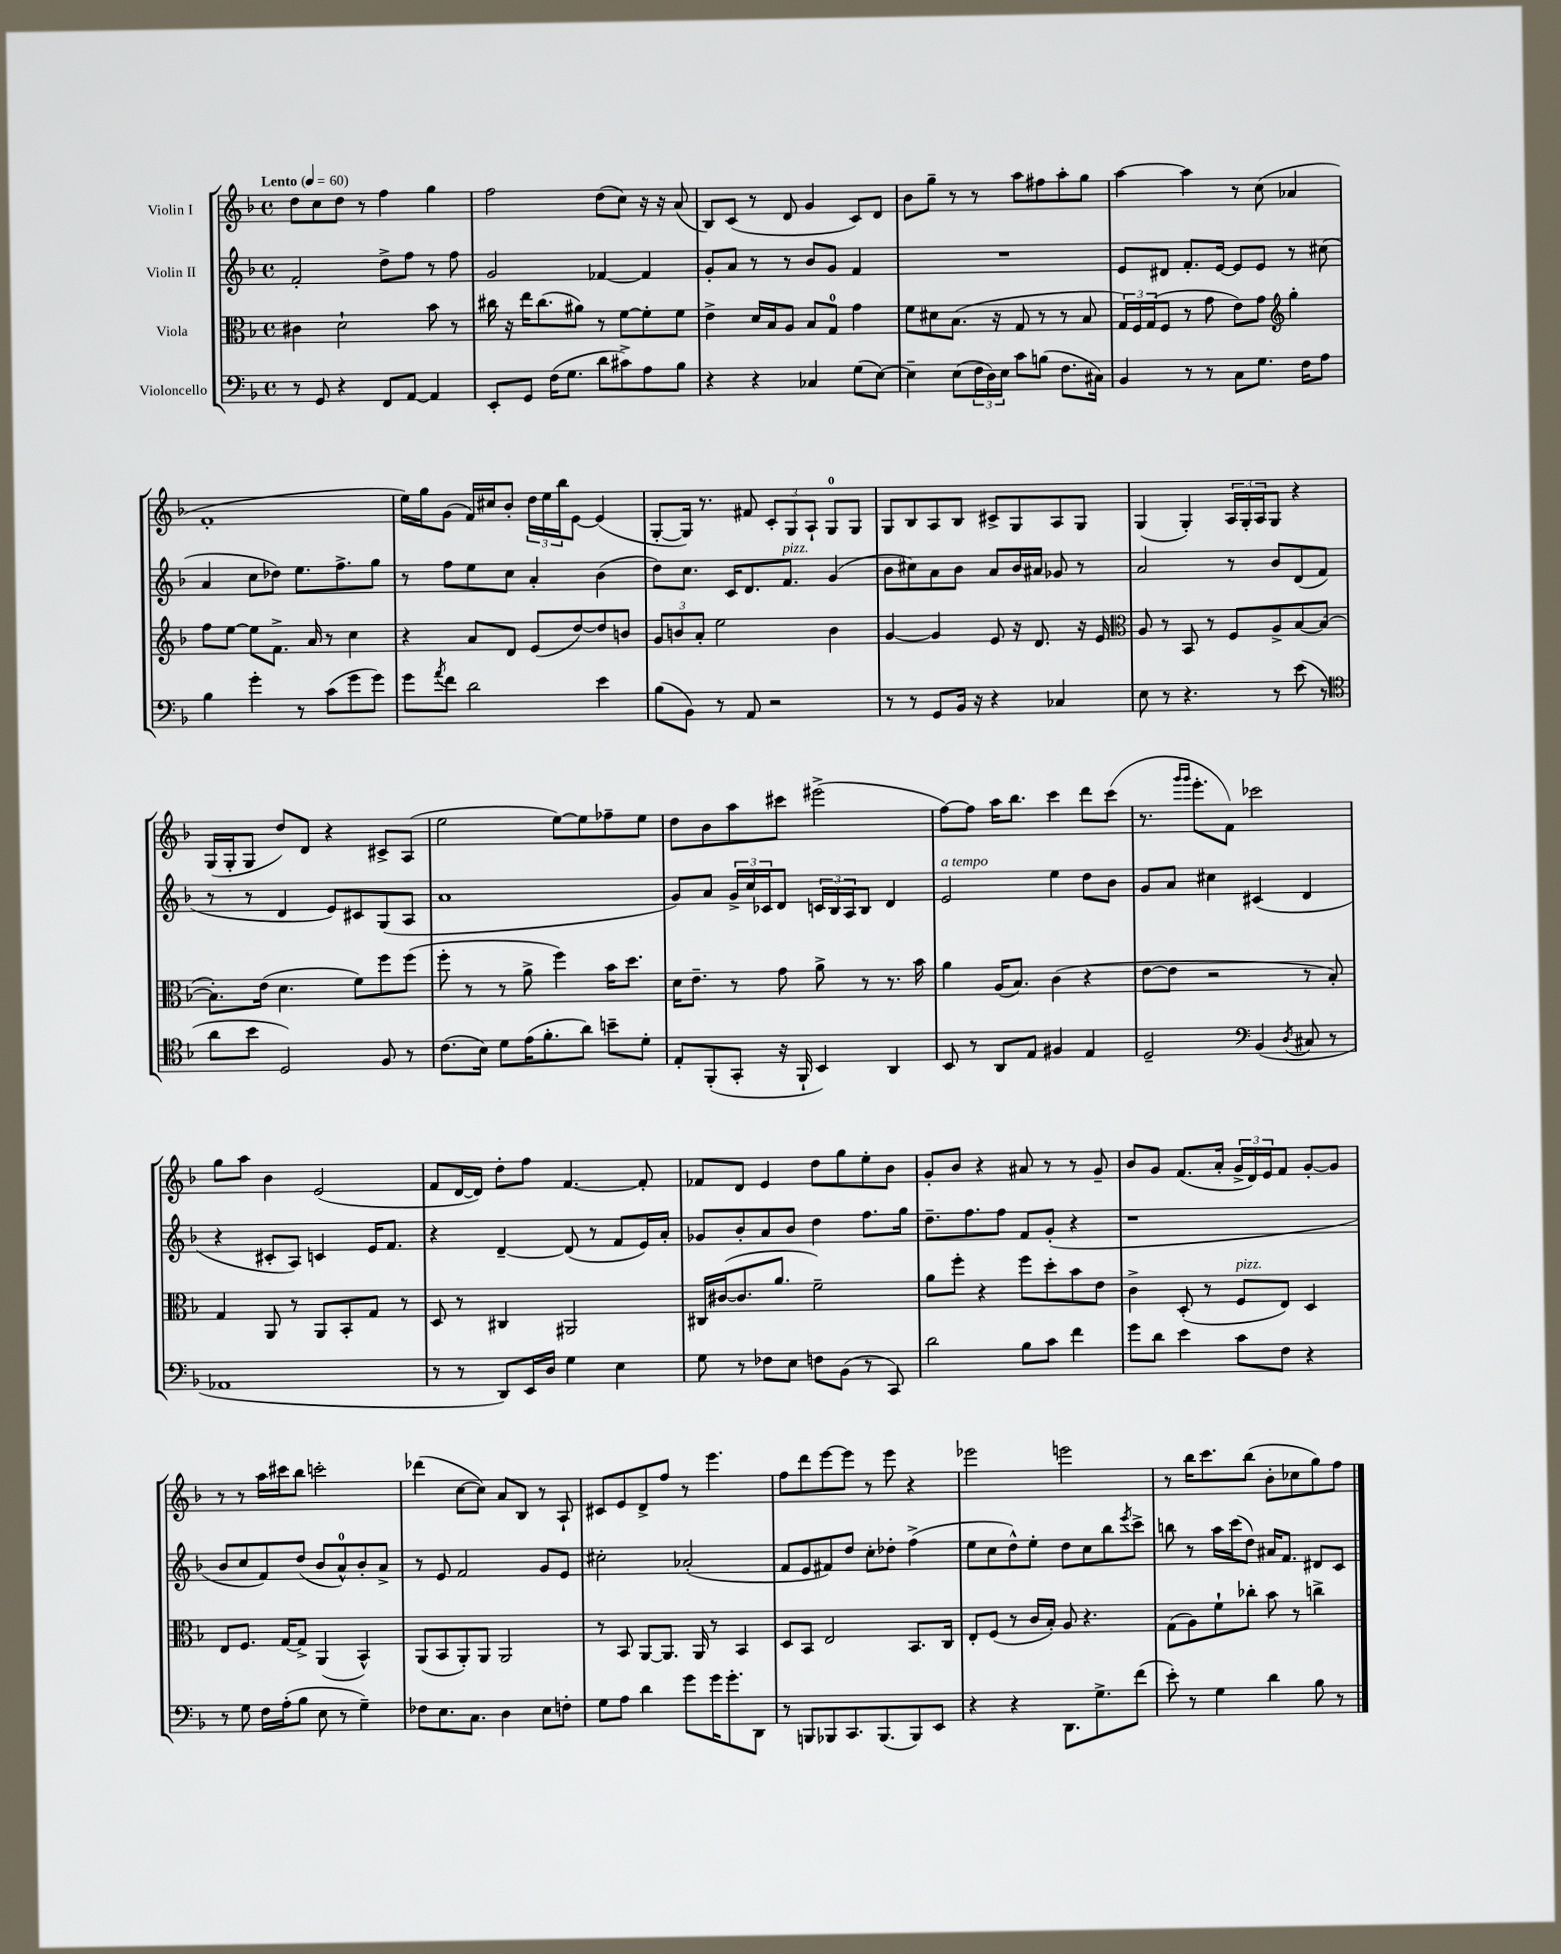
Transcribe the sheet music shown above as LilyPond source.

<<
\new StaffGroup <<
\new Staff = "s0" \with { instrumentName = "Violin I" } {
    \clef treble \key f \major \defaultTimeSignature \time 4/4 \tempo "Lento" 4 = 60
    d''8 c''8 d''8 r8 f''4 g''4 |
    f''2 d''8( c''8) r16 r16 a'8( |
    bes8) c'8( r8 d'8 g'4 c'8) d'8 |
    bes'8 g''8-- r8 r8 a''8 fis''8 a''8-. g''8 |
    a''4~ a''4 r8 c''8( aes'4 |
    f'1-. |
    e''16) g''16 g'8( f'16) cis''16 bes'8-. \tuplet 3/2 { d''16 e''16 bes''16 } e'8~ e'4( |
    g8~-. g16) r8. fis'8 \tuplet 3/2 { c'8-. g8 a8-! } g8-0 g8 |
    g8 bes8 a8 bes8 cis'8-> g8 a8 g8 |
    g4( g4-.) \tuplet 3/2 { a16 g16-. a16 } g8 r4 |
    g16( g16-. g8 d''8) d'8 r4 cis'8-> a8( |
    e''2 e''8~) e''8 fes''8-- e''8 |
    d''8 bes'8 a''8 cis'''8 eis'''2->( |
    f''8~) f''8 a''16 bes''8. c'''4 d'''8 c'''8( |
    r8. \grace { g'''16 g'''16 } e'''8.-. f'8) ces'''2 |
    g''8 a''8 bes'4 e'2( |
    f'8 d'16~ d'16) d''8-. f''8 f'4.~ f'8-. |
    fes'8 d'8 e'4 d''8 g''8 e''8-. bes'8 |
    g'8-. bes'8 r4 ais'8 r8 r8 g'8-- |
    bes'8 g'8 f'8.( a'16-. \tuplet 3/2 { g'16-> d'16) e'16 } f'8 g'8~-. g'8 |
    r8 r8 a''16 cis'''16 bes''8 c'''2-. |
    des'''4( c''8~ c''8) a'8 bes8 r8 a8-! |
    cis'8 e'8 d'8-> f''8 r8 e'''4. |
    f''8 d'''8 e'''8~ e'''8 r8 e'''8 r4 |
    ees'''2 e'''2 |
    r8 bes''16 c'''8. bes''8( bes'8-. ces''8 g''8) f''8 \bar "|." |
}
\new Staff = "s1" \with { instrumentName = "Violin II" } {
    \clef treble \key f \major \defaultTimeSignature \time 4/4
    f'2-. d''8-> f''8 r8 f''8 |
    g'2 fes'4~ fes'4 |
    g'8-. a'8 r8 r8 bes'8 g'8 f'4 |
    R1 |
    e'8 dis'8 f'8.-. e'16~ e'8 e'8 r8 cis''8( |
    a'4 c''8 des''8) e''8. f''8.-> g''8 |
    r8 f''8 e''8 c''8 a'4-. bes'4( |
    d''8) c''8. c'16 d'8. f'8.^\markup { \italic "pizz." } g'4( |
    bes'8 cis''8) a'8 bes'8 a'8 bes'16 ais'16 ges'8 r8 |
    a'2 r8 bes'8 d'8( f'8 |
    r8 r8 d'4 e'8) cis'8 g8( a8 |
    a'1 |
    g'8) a'8 \tuplet 3/2 { g'16-> c''16 ces'16 } d'8 \tuplet 3/2 { c'16 bes16 a16 } bes8 d'4 |
    e'2^\markup { \italic "a tempo" } e''4 d''8 bes'8 |
    g'8 a'8 cis''4 cis'4( d'4 |
    r4 cis'8-. a8) c'4 e'16 f'8. |
    r4 d'4~-- d'8( r8 f'8 e'16) a'16-. |
    ges'8 bes'8-. a'8 bes'8 d''4 f''8. g''16 |
    d''8.-- f''8. f''8 f'8 g'8-.( r4 |
    r1 |
    bes'8 c''8 f'8) d''8( bes'8 a'8-0-^) bes'8-. a'8-> |
    r8 e'8 f'2 g'8 e'8 |
    cis''2-. aes'2-.( |
    f'8 e'8 fis'8) d''8 c''8-. des''8-. f''4->( |
    e''8 c''8 d''8-^) e''8-. d''8 c''8 bes''8 \acciaccatura { e'''8 } c'''8-> |
    b''8 r8 a''16 c'''16( d''8) ais'16 f'8. dis'8 c'8 \bar "|." |
}
\new Staff = "s2" \with { instrumentName = "Viola" } {
    \clef alto \key f \major \defaultTimeSignature \time 4/4
    cis'4 d'2-! bes'8 r8 |
    cis''16 r16 e''16 cis''8.( ais'8) r8 f'8~ f'8-. f'8 |
    e'4-> d'16 bes16 a8 bes8 g8-0 g'4 |
    f'8 dis'8 bes8.( r16 g8 r8 r8 bes8 |
    \tuplet 3/2 { g16) f16 g16( } f8 r8 g'8 e'8) g'8 \clef treble g''4-. |
    f''8 e''8~ e''8 f'8.-> a'16 r8 c''4 |
    r4 a'8 d'8 e'8( d''8~) d''8 b'8 |
    \tuplet 3/2 { g'8 b'8 a'8-. } e''2 b'4 |
    g'4~ g'4 e'8 r16 d'8. r16 e'16 |
    \clef alto a8 r8 bes,8 r8 f8 a8-> bes8~ bes8~( |
    bes8.-.) e'16( d'4. f'8) f''8 f''8( |
    f''8-. r8 r8 a'8-> f''4) bes'16 d''8. |
    d'16 e'8.-- r8 g'8 a'8-> r8 r8. bes'16 |
    a'4 a16( bes8.) c'4( r4 |
    e'8~ e'8 r2 r8 bes8-.) |
    g4 a,8 r8 a,8 bes,8-. g8 r8 |
    d8 r8 cis4 ais,2 |
    cis16 cis'16~( cis'8. a'8. f'2--) |
    a'8 f''8-. r4 f''8 d''8-. bes'8 e'8 |
    c'4-> d8-.( r8 f8^\markup { \italic "pizz." } e8) d4 |
    e8 f8. g16~ g8-> a,4( bes,4-^) |
    a,8( bes,8 a,8-.) a,8 a,2 |
    r8 bes,8 a,8~ a,8. a,16 r8 bes,4 |
    d8 bes,8 e2 bes,8. c16 |
    e8-. f8( r8 c'16 bes16-.) a8 r4. |
    g8( a8) f'8-! ces''8-. bes'8 r8 c''4-> \bar "|." |
}
\new Staff = "s3" \with { instrumentName = "Violoncello" } {
    \clef bass \key f \major \defaultTimeSignature \time 4/4
    r8 g,8 r4 f,8 a,8~ a,4 |
    e,8-. g,8 f16( g8. d'8 cis'8->) a8 bes8 |
    r4 r4 ces4 g8( e8~) |
    e4-- e8( \tuplet 3/2 { f16 d16) e16 } c'8 b8( f8. cis16) |
    bes,4 r8 r8 c8 g8. f16 a8 |
    bes4 g'4-. r8 c'8( g'8 g'8) |
    g'8 \acciaccatura { a'8 } f'8 d'2 e'4 |
    bes8( bes,8) r8 a,8 r2 |
    r8 r8 g,8 bes,16 r16 r4 ces4 |
    e8 r8 r4. r8 e'8( r8 |
    \clef tenor a'8 bes'8 d2) f8 r8 |
    c'8.( bes16) d'8 e'16( f'8.-. a'8) b'8-- d'8-. |
    e8-. f,8-.( g,8-. r16 f,16-! bes,4) a,4 |
    bes,8 r8 a,8 e8 fis4 e4 |
    d2-- \clef bass bes,4( \acciaccatura { d8 } cis8 r8 |
    aes,1 |
    r8 r8 d,8) e,16 d16 g4 e4 |
    g8 r8 fes8 e8 f8 bes,8( r8 c,8) |
    d'2 bes8 c'8 f'4 |
    g'8 d'8 e'4 c'8 f8 r4 |
    r8 g8 f16 a16-.( bes8 e8 r8 g4--) |
    fes8 e8. c8. d4 e8 f8-. |
    g8 a8 d'4 g'8 g'16 g'8.-. d,8 |
    r8 b,,8 bes,,8 c,8. bes,,8.( bes,,8) e,8 |
    r4 r4 d,8. g8.-> f'8( |
    e'8-.) r8 g4 d'4 bes8 r8 \bar "|." |
}
>>
>>
\layout { \context { \Score \remove "Bar_number_engraver" } }
